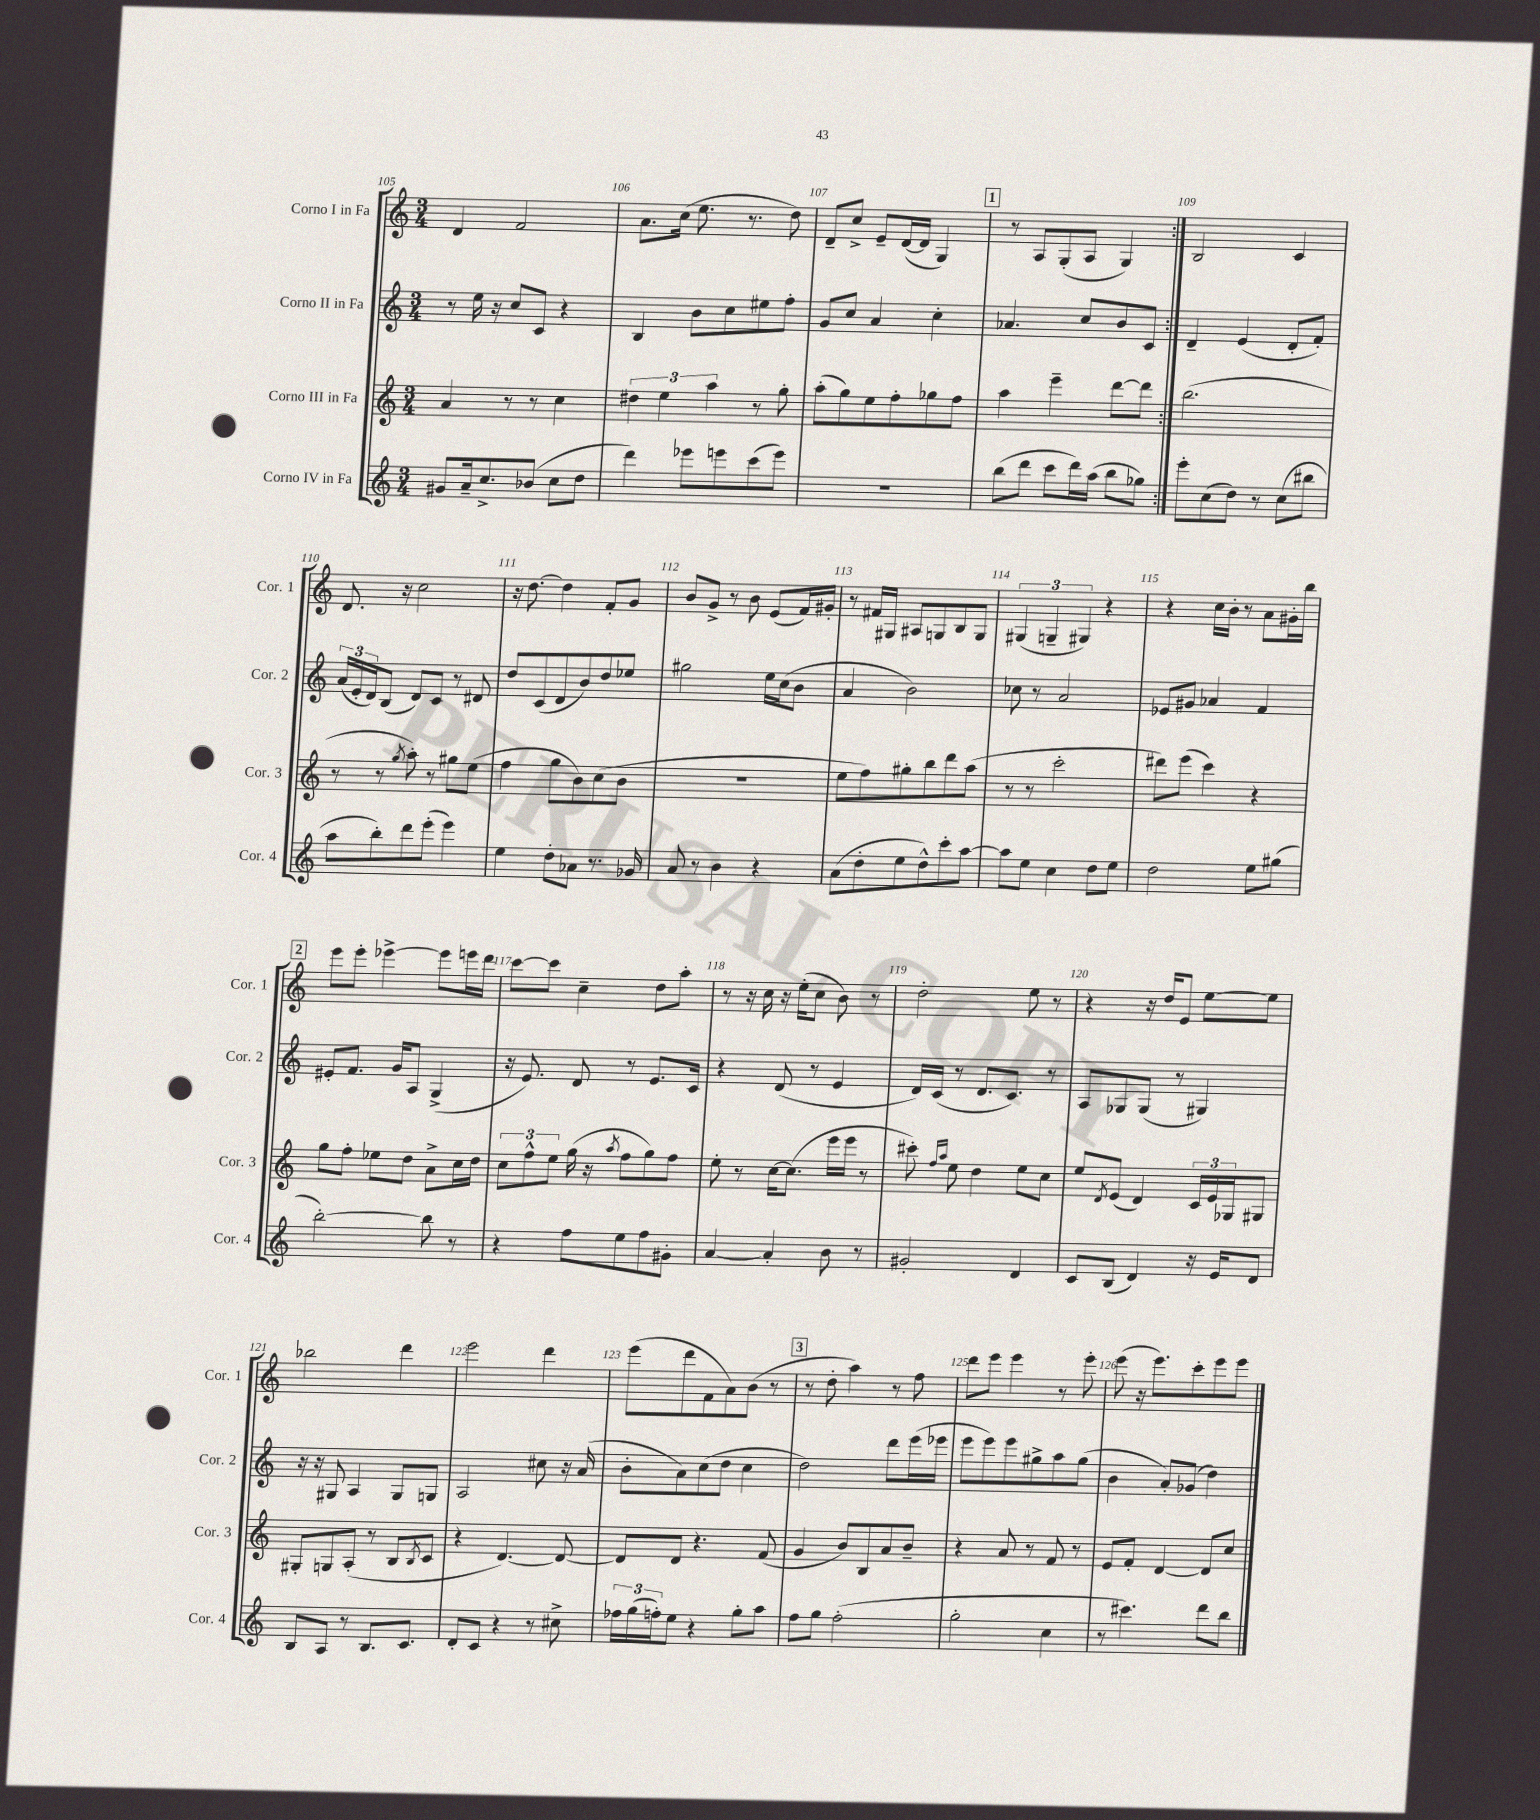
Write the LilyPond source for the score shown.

<<
\new StaffGroup <<
\new Staff = "s0" \with { instrumentName = "Corno I in Fa" shortInstrumentName = "Cor. 1" } {
    \clef treble \key c \major \numericTimeSignature \time 3/4
    \repeat volta 2 { d'4 f'2 |
    a'8. c''16( e''8. r8. d''8) |
    d'8-- c''8-> e'8-- d'16~( d'16 g4) |
    \mark \markup { \box "1" } r8 a8 g8-.( a8 g4) | }
    b2 c'4 |
    d'8. r16 c''2 |
    r16 d''8.~ d''4 f'8-. g'8 |
    b'8 g'8-> r8 b'8 e'8( f'16) gis'16-. |
    r8 fis'16 gis16 ais8 g8 b8 g8 |
    \tuplet 3/2 { gis4( g4-- gis4) } r4 |
    r4 c''16 b'16-. r8 a'8 gis'16-. b''16 |
    \mark \markup { \box "2" } e'''8 e'''8-. ees'''4~-> ees'''8 e'''16 d'''16 |
    c'''8~ c'''8 c''4-- d''8 a''8-. |
    r8 r16 c''16 r16 e''16-.( c''8 b'8) r8 |
    d''2-. e''8 r8 |
    r4 r16 d''16 e'8 e''8~ e''8 |
    bes''2 d'''4 |
    e'''2 d'''4 |
    e'''8( d'''8 f'8 a'8) b'8( r8 |
    \mark \markup { \box "3" } r8 d''8-. a''4) r8 f''8 |
    d'''8 e'''8 e'''4 r8 e'''8-. |
    e'''8( r16 e'''8.) c'''8-. e'''8 e'''8 \bar "|." |
}
\new Staff = "s1" \with { instrumentName = "Corno II in Fa" shortInstrumentName = "Cor. 2" } {
    \clef treble \key c \major \numericTimeSignature \time 3/4
    \repeat volta 2 { r8 e''16 r16 c''8 c'8 r4 |
    b4 b'8 c''8 eis''8 f''8-. |
    g'8 c''8 a'4 c''4-. |
    \mark \markup { \box "1" } aes'4. c''8 b'8 c'8 | }
    d'4-- e'4( d'8-. f'8-.) |
    \tuplet 3/2 { a'16( e'16-. d'16) } b8( d'8) c'8 r8 dis'8 |
    d''8 c'8( d'8 b'8) d''8 ees''8 |
    gis''2 e''16 c''16( b'8 |
    a'4 b'2) |
    ces''8 r8 a'2 |
    ees'8 gis'8 aes'4 f'4 |
    \mark \markup { \box "2" } eis'8-. f'8. g'16 a8 g4->( |
    r16 e'8.) d'8 r8 e'8. c'16 |
    r4 d'8( r8 e'4 |
    d'16) c'16( r8 d'8. c'8.) r8 |
    a8 ges8 ges8( r8 gis4) |
    r16 r16 gis8 a4 gis8 g8 |
    a2 cis''8 r16 a'16( |
    b'8-. a'8) c''8( d''8 c''4 |
    \mark \markup { \box "3" } d''2) d'''8 e'''16( ees'''16 |
    e'''8 e'''8) e'''8 gis''8-> a''8 gis''8( |
    b'4 a'8-.) ges'8( d''4) \bar "|." |
}
\new Staff = "s2" \with { instrumentName = "Corno III in Fa" shortInstrumentName = "Cor. 3" } {
    \clef treble \key c \major \numericTimeSignature \time 3/4
    \repeat volta 2 { a'4 r8 r8 c''4 |
    \tuplet 3/2 { dis''4 e''4 a''4 } r8 g''8-. |
    a''8-.( g''8) e''8 f''8-. ges''8 f''8 |
    \mark \markup { \box "1" } a''4 e'''4-- d'''8~ d'''8 | }
    b''2.( |
    r8 r8 \acciaccatura { g''8 } a''8-.) r8 gis''8 e''8( |
    f''4 g''8 b'8) c''8( b'8 |
    R2. |
    e''8 f''8) gis''8-. b''8 d'''8 a''8( |
    r8 r8 c'''2-. |
    dis'''8) e'''8( c'''4) r4 |
    \mark \markup { \box "2" } g''8 f''8-. ees''8 d''8 a'8-> c''16 d''16 |
    \tuplet 3/2 { c''8 f''8-^ e''8 } g''16( r16 \acciaccatura { a''8 } f''8 g''8) f''8 |
    e''8-. r8 c''16~ c''8.( e'''16 e'''16 r8 |
    cis'''8-.) \grace { f''16 a''16 } e''8 d''4 e''8 c''8 |
    e''8 \acciaccatura { d'8 } e'8( d'4) \tuplet 3/2 { c'16 e'16 ges16 } gis8 |
    gis8-. g8 a8-.( r8 b8 \acciaccatura { b8 } c'8 |
    r4 d'4.~) d'8~ |
    d'8 d'8 r4. f'8( |
    \mark \markup { \box "3" } g'4 b'8) b8 a'8 b'8-- |
    r4 a'8 r8 f'8 r8 |
    e'8 f'8-. d'4~ d'8 c''8 \bar "|." |
}
\new Staff = "s3" \with { instrumentName = "Corno IV in Fa" shortInstrumentName = "Cor. 4" } {
    \clef treble \key c \major \numericTimeSignature \time 3/4
    \repeat volta 2 { gis'8 a'16-- c''8.-> bes'8( c''8 d''8 |
    d'''4) ees'''8 e'''8 c'''8( e'''8) |
    R2. |
    \mark \markup { \box "1" } b''8( d'''8 c'''8 d'''16) a''16( b''8 ges''8) | }
    e'''8-. c''8( d''8) r8 c''8( bis''8 |
    a''8 b''8-.) d'''8 e'''8-.( e'''4) |
    e''4 d''8-. aes'8 r8. ges'16 |
    a'8 r8 b'4 r4 |
    a'8( d''8-. e''8 d''8-^) c'''8-. a''8~ |
    a''8 e''8 c''4 d''8 e''8 |
    d''2 e''8 gis''8( |
    \mark \markup { \box "2" } b''2~-.) b''8 r8 |
    r4 f''8 e''8 f''8 gis'8-. |
    a'4~ a'4-. b'8 r8 |
    gis'2-. d'4 |
    c'8 b8( d'4) r16 e'16 d'8 |
    b8 a8 r8 b8. c'8. |
    d'8-. c'8 r4 r8 cis''8-> |
    \tuplet 3/2 { fes''16 g''16( f''16-.) } e''8 r4 g''8-. a''8 |
    \mark \markup { \box "3" } f''8 g''8 f''2-.( |
    g''2-. c''4 |
    r8 cis'''4.) d'''8 b''8 \bar "|." |
}
>>
>>
\layout { \context { \Score currentBarNumber = #105 \override BarNumber.break-visibility = ##(#f #t #t) barNumberVisibility = #all-bar-numbers-visible } }
